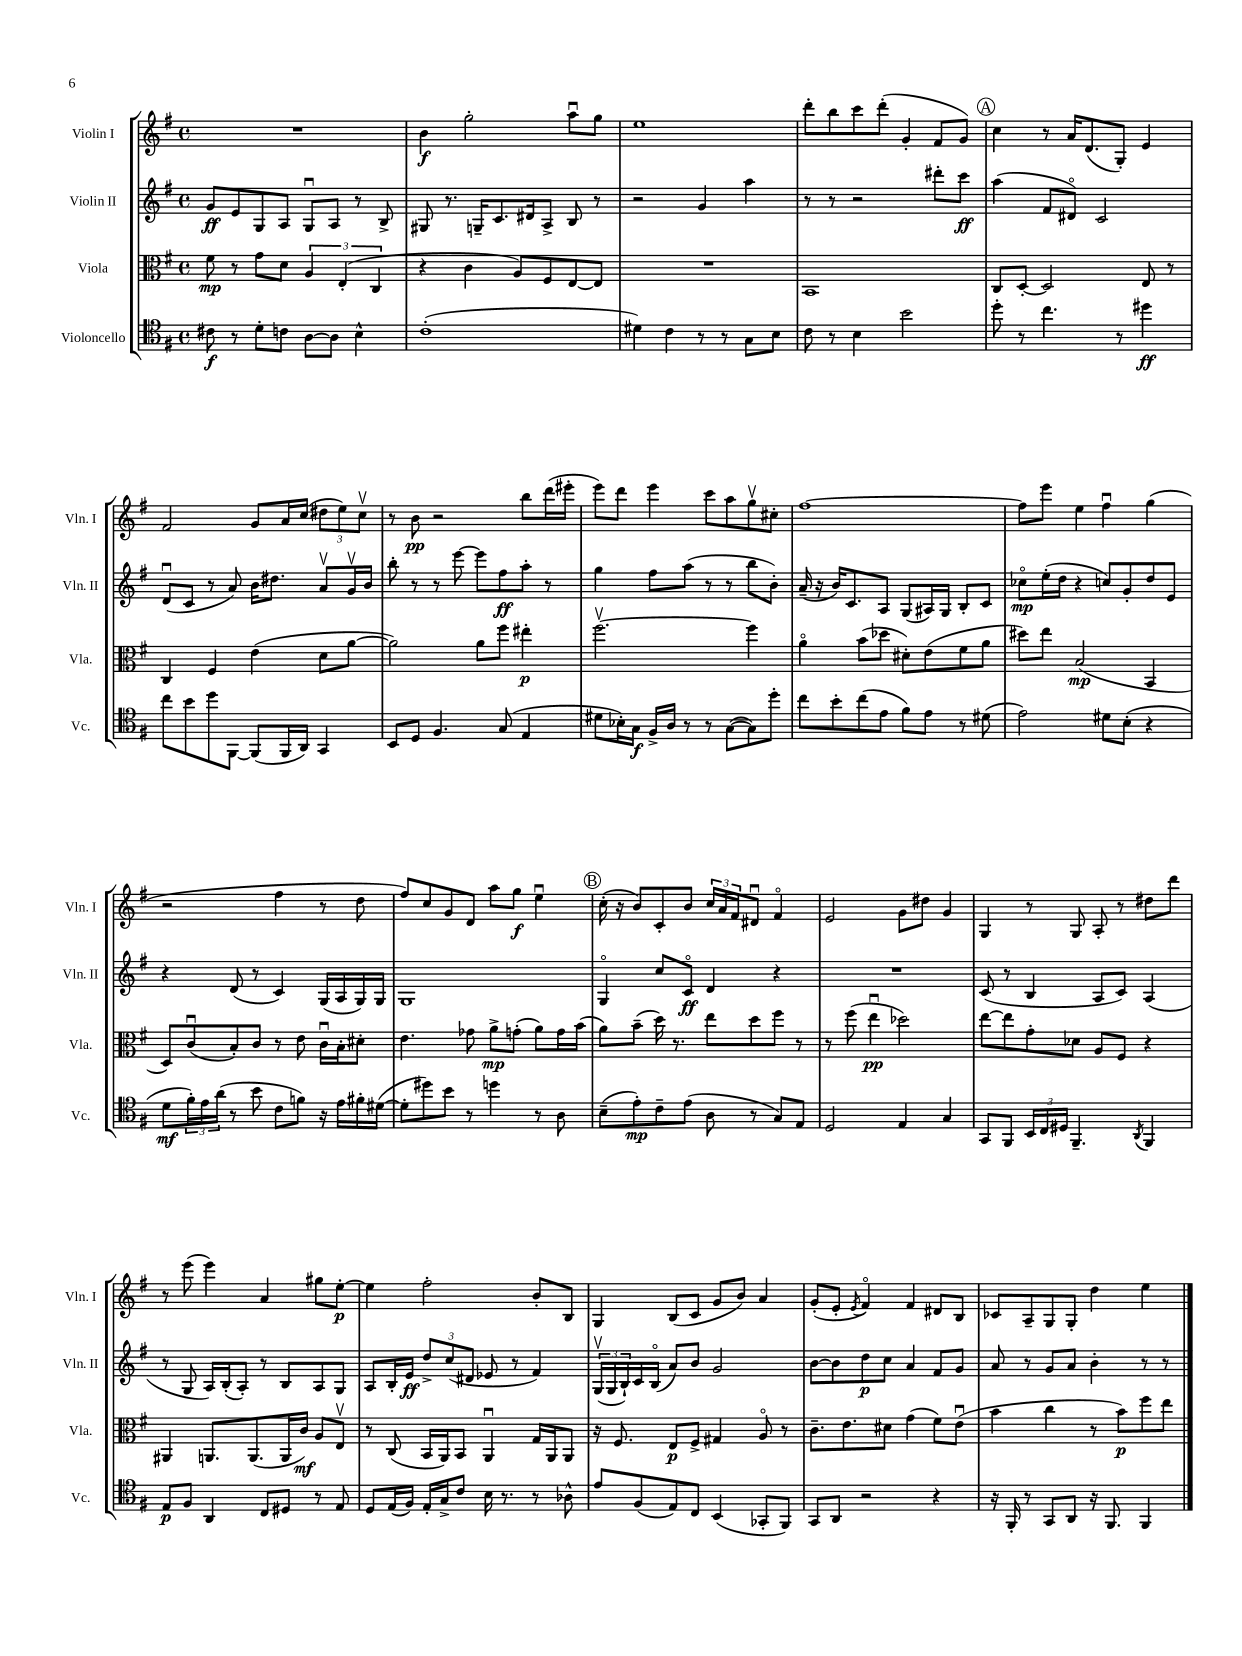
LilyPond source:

<<
\new StaffGroup <<
\new Staff = "s0" \with { instrumentName = "Violin I" shortInstrumentName = "Vln. I" } {
    \clef treble \key g \major \defaultTimeSignature \time 4/4
    R1 |
    b'4\f g''2-. a''8\downbow g''8 |
    e''1 |
    d'''8-. b''8 c'''8 d'''8-.( g'4-. fis'8 g'8) |
    \mark \markup { \circle "A" } c''4 r8 a'16 d'8.( g8-.) e'4 |
    fis'2 g'8 a'16 c''16( \tuplet 3/2 { dis''8 e''8) c''8\upbow } |
    r8 b'8\pp r2 b''8 d'''16( eis'''16-. |
    e'''8) d'''8 e'''4 c'''8 a''8 g''8\upbow cis''8-. |
    fis''1~ |
    fis''8 e'''8 e''4 fis''4\downbow g''4( |
    r2 fis''4 r8 d''8 |
    fis''8) c''8 g'8 d'8 a''8 g''8\f e''4\downbow |
    \mark \markup { \circle "B" } c''16-.( r16 b'8) c'8-. b'8 \tuplet 3/2 { c''16 a'16 fis'16 } dis'8\downbow fis'4\flageolet |
    e'2 g'8 dis''8 g'4 |
    g4 r8 g8 a8-. r8 dis''8 d'''8 |
    r8 e'''8( e'''4) a'4 gis''8 e''8~-.\p |
    e''4 fis''2-. b'8-. b8 |
    g4 b8( c'8 g'8 b'8) a'4 |
    g'8-.( e'8-. \acciaccatura { e'8 } fis'4\flageolet) fis'4 dis'8 b8 |
    ces'8 a8-- g8 g8-. d''4 e''4 \bar "|." |
}
\new Staff = "s1" \with { instrumentName = "Violin II" shortInstrumentName = "Vln. II" } {
    \clef treble \key g \major \defaultTimeSignature \time 4/4
    g'8\ff e'8 g8 a8 g8\downbow a8 r8 b8-> |
    gis8 r8. g16-- c'8. dis'16 a8-> b8 r8 |
    r2 g'4 a''4 |
    r8 r8 r2 dis'''8-. c'''8\ff |
    \mark \markup { \circle "A" } a''4( fis'8 dis'8\flageolet) c'2 |
    d'8\downbow( c'8 r8 a'8) b'16 dis''8. a'8\upbow g'16\upbow b'16 |
    b''8-. r8 r8 e'''8~ e'''8 fis''8\ff a''8-. r8 |
    g''4 fis''8 a''8( r8 r8 b''8 b'8-.) |
    a'16--( r16 b'16) c'8. a8 g8( ais16) g16 b8-. c'8 |
    ces''8\flageolet\mp e''16-.( d''16 r4 c''8) g'8-. d''8 e'8 |
    r4 d'8( r8 c'4) g16( a16 g16) g16 |
    g1 |
    \mark \markup { \circle "B" } g4\flageolet c''8 c'8\flageolet\ff d'4 r4 |
    R1 |
    c'8( r8 b4 a8 c'8) a4( |
    r8 g8 a16) b16-.( a8-.) r8 b8 a8 g8 |
    a8 b16-. e'16\ff \tuplet 3/2 { d''8-> c''8( dis'8 } ees'8 r8 fis'4) |
    \tuplet 3/2 { g16\upbow( g16 b16-!) } c'16 b16\flageolet( a'8) b'8 g'2 |
    b'8~ b'8 d''8\p c''8 a'4 fis'8 g'8 |
    a'8 r8 g'8 a'8 b'4-. r8 r8 \bar "|." |
}
\new Staff = "s2" \with { instrumentName = "Viola" shortInstrumentName = "Vla." } {
    \clef alto \key g \major \defaultTimeSignature \time 4/4
    fis'8\mp r8 g'8 d'8 \tuplet 3/2 { a4 e4-.( c4 } |
    r4 c'4 a8) fis8 e8~ e8 |
    R1 |
    b,1 |
    \mark \markup { \circle "A" } c8 d8~-. d2 e8 r8 |
    c4 fis4 e'4( d'8 a'8~ |
    a'2) a'8 fis''8 eis''4-.\p |
    fis''2.~\upbow fis''4 |
    a'4\flageolet b'8( des''8 dis'8-.) e'8( fis'8 a'8 |
    dis''8) e''8 b2\mp( b,4 |
    d8) c'8\downbow( b8-.) c'8 r8 e'8 c'16\downbow b16-. dis'8-. |
    e'4. ges'8 a'8->\mp g'8-.( a'8) g'16 b'16( |
    \mark \markup { \circle "B" } a'8) b'8--( d''16) r8. e''8 d''8 fis''8 r8 |
    r8 fis''8( e''4\downbow\pp des''2) |
    e''8~ e''8 g'8-. des'8 a8 fis8 r4 |
    ais,4 a,8. a,8.( a,16 c'16\mf) a8 e8\upbow |
    r8 c8( b,16 a,16) b,8 a,4\downbow g16 a,16 a,8 |
    r16 fis8. e8\p fis8-> gis4 a8\flageolet r8 |
    c'8.-- e'8. dis'8 g'4( fis'8) e'8\downbow( |
    b'4 c''4 r8 b'8\p) fis''8 e''8 \bar "|." |
}
\new Staff = "s3" \with { instrumentName = "Violoncello" shortInstrumentName = "Vc." } {
    \clef tenor \key g \major \defaultTimeSignature \time 4/4
    cis'8\f r8 d'8-. c'8 a8~ a8 b4-^ |
    c'1-.( |
    dis'4) c'4 r8 r8 g8 b8 |
    c'8 r8 b4 b'2 |
    \mark \markup { \circle "A" } d''8-. r8 c''4. r8 dis''4\ff |
    c''8 b'8 d''8 fis,8~ fis,8( fis,16 a,16) g,4 |
    b,8 d8 fis4. g8( e4 |
    dis'8 bes16-.) g16\f fis16-> a16 r8 r8 g8~( g8) d''8-. |
    c''8 b'8-. c''8( e'8 fis'8) e'8 r8 dis'8( |
    e'2) dis'8 b8-.( r4 |
    d'8\mf \tuplet 3/2 { fis'16-.) e'16 a'16( } r8 b'8 c'8 f'8) r16 e'16 fis'16-. dis'16~( |
    dis'8-. dis''8) b'8 r8 d''4 r8 a8 |
    \mark \markup { \circle "B" } b8--( e'8-.\mp) c'8-- e'8( a8 r8 g8) e8 |
    d2 e4 g4 |
    g,8 fis,8 \tuplet 3/2 { b,16 c16 dis16 } fis,4.-- \acciaccatura { a,8 } fis,4 |
    e8\p fis8 a,4 c8 dis8 r8 e8 |
    d8 e16( fis16) e16-. g16-> c'8 b16 r8. r8 aes8-^ |
    e'8 fis8( e8) c8 b,4( ges,8-. fis,8) |
    g,8 a,8 r2 r4 |
    r16 fis,16-. r8 g,8 a,8 r16 fis,8. fis,4 \bar "|." |
}
>>
>>
\layout { \context { \Score \remove "Bar_number_engraver" } }
